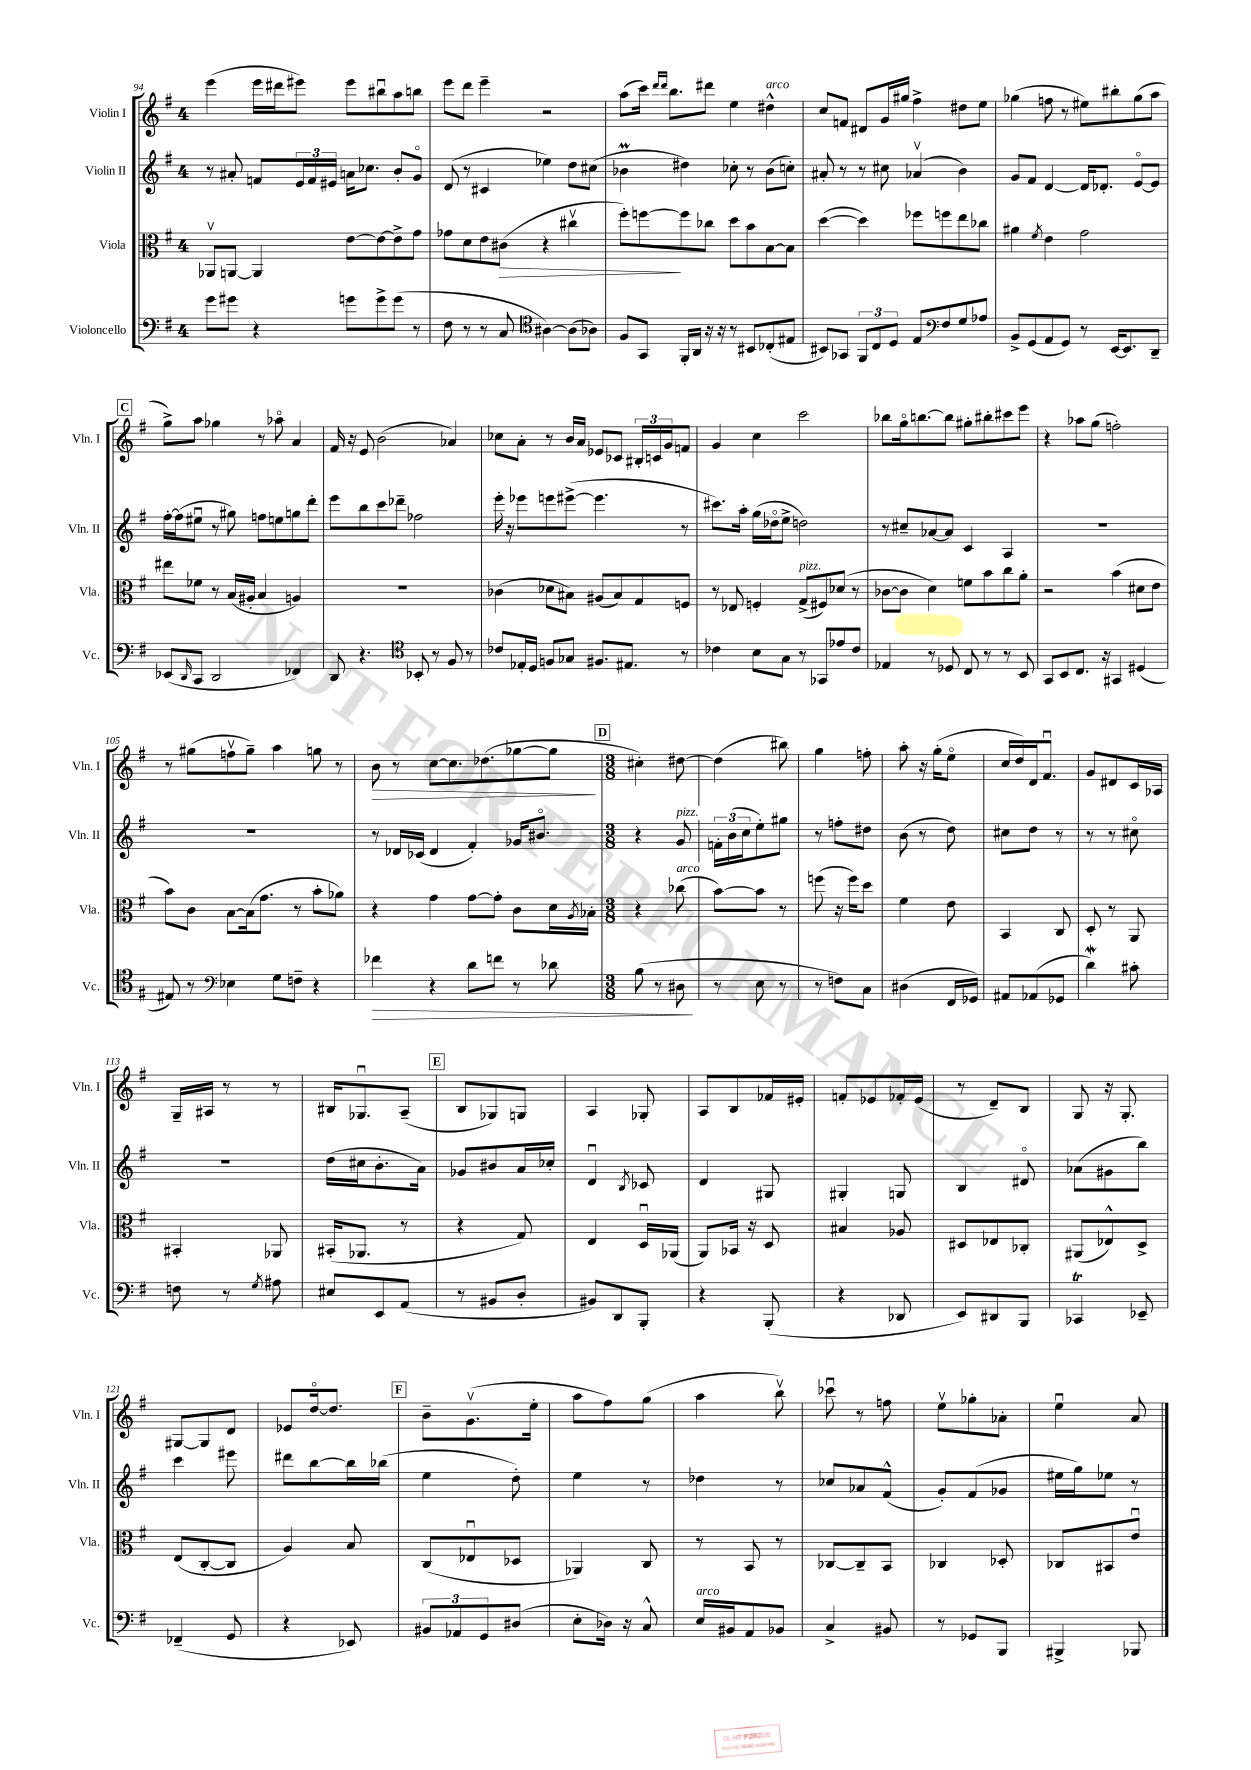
<<
\new StaffGroup <<
\new Staff = "s0" \with { instrumentName = "Violin I" shortInstrumentName = "Vln. I" } {
    \clef treble \key g \major \once \override Staff.TimeSignature.style = #'single-digit \time 4/4
    e'''4( e'''16 dis'''16 eis'''8) eis'''8 bis''8\downbow a''8 b''8 |
    e'''8 d'''8 e'''4-- r2 |
    a''8( c'''16) \grace { d'''16 d'''16 } b''8. dis'''8 e''4 dis''4-^^\markup { \italic "arco" } |
    c''8 f'8 dis'8 g'16 gis''16 fis''4-> dis''8 e''8 |
    ges''4( f''8 r8 eis''8) bis''8-. ges''8( a''8 |
    \mark \markup { \box "C" } g''8->) a''8 ges''4 r8 aes''8\flageolet a'4 |
    fis'16 r16 e'8 b'2( aes'4) |
    ces''8 a'8-. r8 b'16 a'16 ees'8 ces'8 \tuplet 3/2 { bis16-. c'16 g'16 } f'8 |
    g'4 c''4 c'''2 |
    bes''8 g''16\flageolet b''8.~ b''8 gis''8-. bis''8-. cis'''8 e'''8 |
    r4 aes''8 g''8( f''2-.) |
    r8 gis''8( f''8\upbow gis''8--) a''4 g''8 r8 |
    b'8\> r8 c''8~ c''8. des''8.( ges''8~ ges''8\! |
    \mark \markup { \box "D" } \numericTimeSignature \time 3/8 cis''4-.) dis''8~ |
    dis''4( bis''8) |
    g''4 f''8-. |
    a''8-. r16 g''16-.( e''8\flageolet |
    c''16 d''16) d'16 fis'8.\downbow |
    g'8 dis'8 c'16 aes16 |
    g16-- ais16 r8 r8 |
    bis16 ges8.\downbow a8--( |
    \mark \markup { \box "E" } b8 ges8) g8 |
    a4 ges8-. |
    a8 b8 fes'16 eis'16-. |
    f'8-. ees'8 fes'16-. ees'16( |
    r8 d'8--) b8 |
    g8 r16 g8.-. |
    gis8~ gis8 d'8 |
    ees'8 d''16~\flageolet d''8. |
    \mark \markup { \box "F" } b'8-- g'8.\upbow( e''16-. |
    a''8 fis''8) g''8( |
    a''4 b''8\upbow) |
    ces'''8\downbow r8 f''8 |
    e''8\upbow ges''8-. aes'8-. |
    e''4\downbow a'8 \bar "|." |
}
\new Staff = "s1" \with { instrumentName = "Violin II" shortInstrumentName = "Vln. II" } {
    \clef treble \key g \major \once \override Staff.TimeSignature.style = #'single-digit \time 4/4
    r8 ais'8-. f'8 \tuplet 3/2 { e'16 f'16 eis'16 } a'16 ces''8. b'8-. g'8\flageolet |
    d'8( r8 cis'4 ees''4) d''8 cis''8( |
    bes'4\prall dis''4) ces''8-. r8 bes'8( c''8-.) |
    ais'8-. r8 r8 cis''8 aes'4\upbow( b'4) |
    g'8 fis'8 d'4~ d'16 des'8.-. e'8~\flageolet e'8 |
    \mark \markup { \box "C" } fis''16~-. fis''16( eis''8\downbow r8 gis''8) f''8 e''8 g''8 d'''8-. |
    e'''8 b''8 c'''8 des'''8-- fes''2 |
    e'''16-. r16 ees'''8 e'''8 eis'''8~->( eis'''4. r8 |
    cis'''8.) a''16-. g''16( des''16\flageolet e''8-> d''2) |
    r8 cis''8-- aes'8~ aes'8 c'4 a4 |
    R1 |
    R1 |
    r8 des'16 ces'16( des'4 fis'4-.) ges'16 bis'8.\flageolet |
    \mark \markup { \box "D" } \numericTimeSignature \time 3/8 r4 g'8^\markup { \italic "pizz." } |
    \tuplet 3/2 { f'16-. b'16( c''16 } e''8-.) gis''8 |
    r8 f''8-. dis''8 |
    b'8( r8 d''8) |
    cis''8 d''8 r8 |
    r8 r8 cis''8\flageolet |
    R4. |
    d''16( cis''16 b'8.-. a'16) |
    \mark \markup { \box "E" } ges'8 bis'8 a'16 ces''16-. |
    d'4\downbow \acciaccatura { b8 } ces'8 |
    d'4 gis8 |
    gis4-. g8 |
    b4 dis'8\flageolet |
    aes'8( gis'8 b''8) |
    c'''4 eis'''8 |
    dis'''8 b''8~ b''16 bes''16( |
    \mark \markup { \box "F" } e''4 d''8-.) |
    e''4 r8 |
    des''4 r8 |
    ces''8 aes'8 fis'8-^( |
    g'8-.) fis'8( ges'8 |
    eis''16 g''16) ees''8 r8 \bar "|." |
}
\new Staff = "s2" \with { instrumentName = "Viola" shortInstrumentName = "Vla." } {
    \clef alto \key g \major \once \override Staff.TimeSignature.style = #'single-digit \time 4/4
    aes,8\upbow a,8~ a,4 e'8~ e'8~ e'8-> g'8 |
    ges'8 d'8 e'8 cis'8\>( r4 cis''4\upbow |
    fis''8-.) f''8~\! f''8 ces''8 d''8 b'8 b8~ b8 |
    d''4~( d''4) fes''8 f''8 e''8 ces''8 |
    ais'4 \acciaccatura { fis'8 } e'4 g'2 |
    \mark \markup { \box "C" } eis''8 fes'8 r8 b16( ais16-. b4 a4) |
    R1 |
    ces'4( des'8 bis8) ais8( bis8) g8 f8 |
    r8 ees8 f4-. g8->^\markup { \italic "pizz." }( fis8) des'8( r8 |
    ces'8~ ces'8 d'4) f'8 b'8 c''8 a'8-. |
    r2 b'4( dis'8 e'8 |
    b'8) c'8 b8~ b16( g'8. r8 b'8-. aes'8) |
    r4 g'4 g'8~ g'8-. c'8 d'16 \acciaccatura { a8 } bes16-. |
    \mark \markup { \box "D" } \numericTimeSignature \time 3/8 r4 ces''8^\markup { \italic "arco" }( |
    b'8~) b'8 r8 |
    f''8( r16 f''16) d''8 |
    fis'4 e'8 |
    b,4 c8 |
    d8-. r8 a,8 |
    bis,4-. aes,8 |
    bis,16-.( aes,8. r8 |
    \mark \markup { \box "E" } r4 g8) |
    e4 d16\downbow aes,16( |
    a,8) bes,16 r16 d8 |
    bis4 aes8 |
    dis8 ees8 ces8-. |
    ais,8( ees8-^) d8-> |
    e8( c8~-. c8 |
    a4) b8 |
    \mark \markup { \box "F" } c8( ees8\downbow des8 |
    aes,4) c8 |
    r8 b,8 r8 |
    ces8~ ces8-- b,8 |
    ces4 des8-. |
    ces8 bis,8 e'8\downbow \bar "|." |
}
\new Staff = "s3" \with { instrumentName = "Violoncello" shortInstrumentName = "Vc." } {
    \clef bass \key g \major \once \override Staff.TimeSignature.style = #'single-digit \time 4/4
    g'8 gis'8 r4 g'8 g'8-> g'8( r8 |
    fis8 r8 r8 c8 \clef tenor ais4~) ais8( aes8) |
    fis8 g,8 fis,16-. a,16 r16 r16 r8 bis,8 ces8-.( eis8 |
    bis,8) ges,8 \tuplet 3/2 { fis,8 c8 d8 } e8 fis8 g8 aes8 |
    \clef bass b,8-> g,8( a,8 g,8) r8 e,16~ e,8. d,8-- |
    \mark \markup { \box "C" } ees,8( \grace { d,16 } c,8 d,2 fes,4) |
    d,8 r4. \clef tenor bes,8-. r8 fis8 r8 |
    ces'8 ees16-. d16 f8 ges8 fis8. eis8. r8 |
    ces'4 b8 g8 r8 ges,8 ees'8 ces'8 |
    ees4 r8 des8 c8 r8 r8 b,8 |
    g,8 b,8 c8. r16 gis,4 dis4( |
    eis8) r8 \clef bass ees4 g8 f8-- r4 |
    fes'4\> r4 d'8 f'8 r8 des'8 |
    \mark \markup { \box "D" } \numericTimeSignature \time 3/8 b8( r8 dis8\! |
    r8 e8 r8 |
    r8 f8) c8 |
    dis4( fis,16 ges,16) |
    ais,8 aes,8( ges,8 |
    d'4\mordent) cis'8-. |
    f8 r8 \acciaccatura { g8 } ais8 |
    eis8 e,8 a,8( |
    \mark \markup { \box "E" } r8 bis,8 d8-. |
    bis,8) d,8 b,,8-. |
    r4 b,,8-.( |
    r4 des,8 |
    e,8) dis,8 b,,8 |
    ces,4\trill ees,8-- |
    fes,4--( g,8 |
    r4 ees,8) |
    \mark \markup { \box "F" } \tuplet 3/2 { bis,8 aes,8 g,8 } dis8( |
    e8-. des16) r16 c8-^ |
    e16^\markup { \italic "arco" } bis,16 a,8 bes,8 |
    c4-> bis,8 |
    r8 ges,8 b,,8 |
    bis,,4-> bes,,8 \bar "|." |
}
>>
>>
\layout { \context { \Score currentBarNumber = #94 } }
